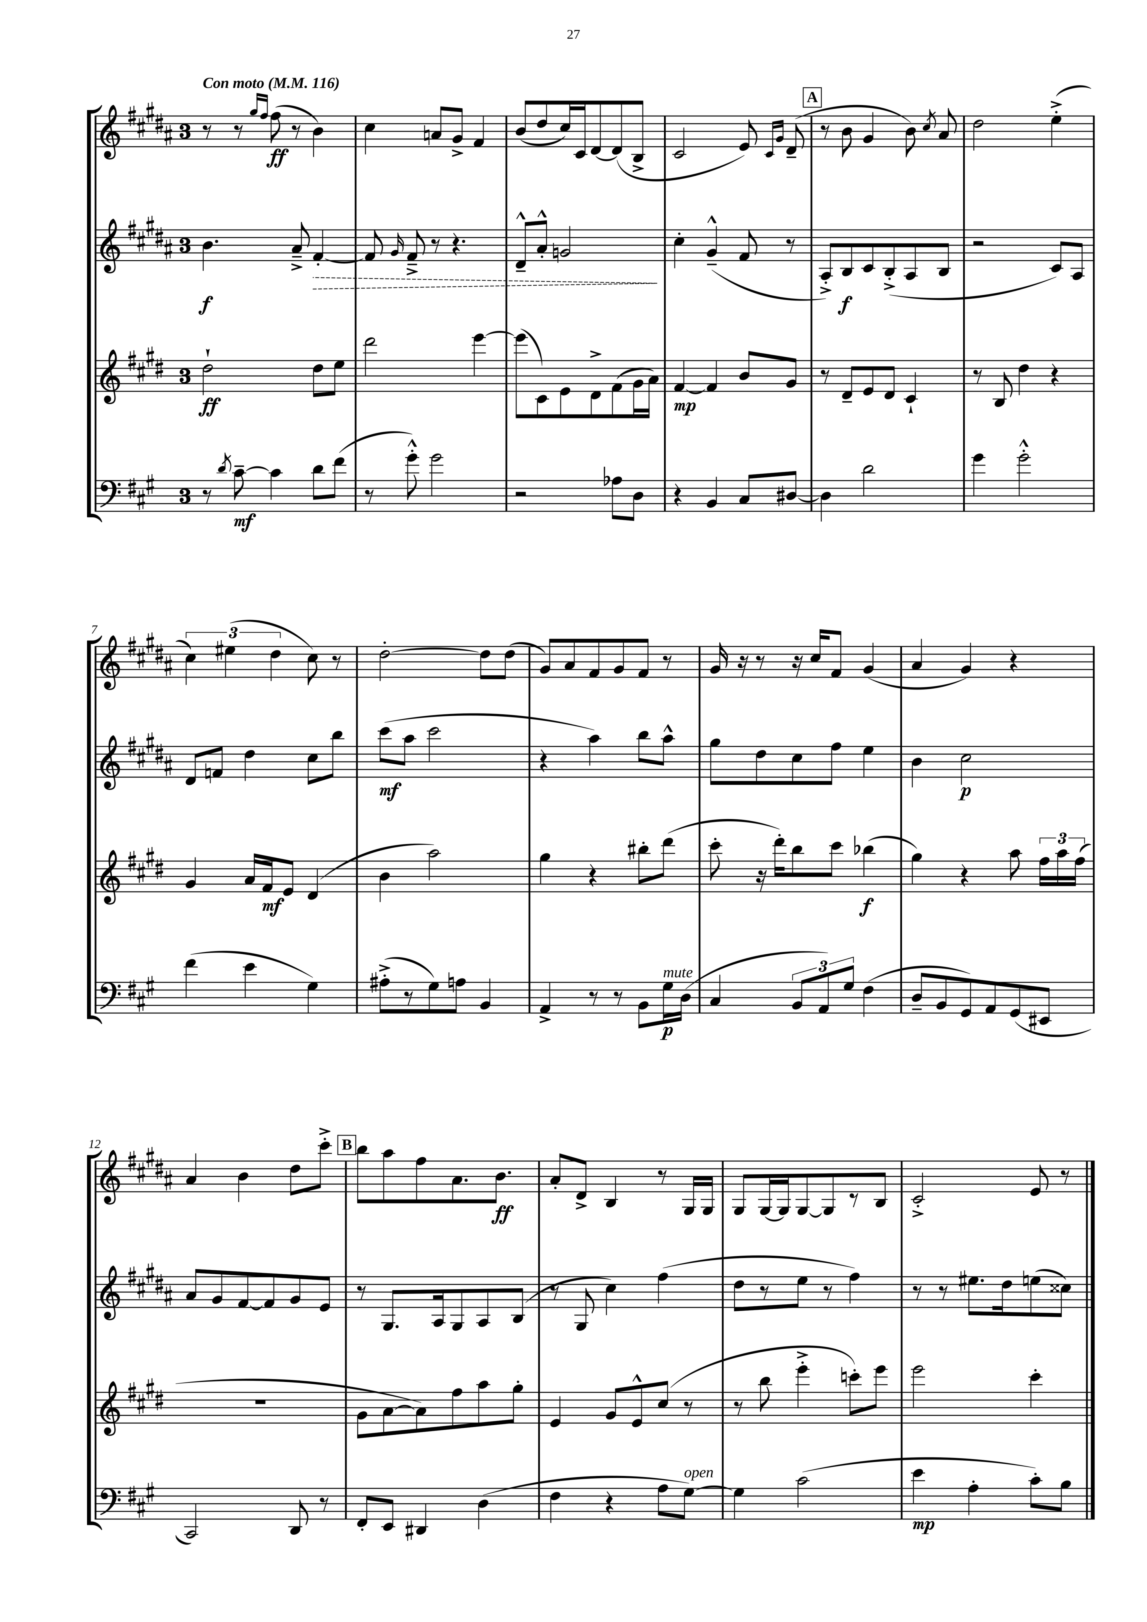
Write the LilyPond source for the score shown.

<<
\new StaffGroup <<
\new Staff = "s0" {
    \clef treble \key b \major \once \override Staff.TimeSignature.style = #'single-digit \time 3/4 \tempo "Con moto" 4 = 116
    \autoBeamOff r8 r8 \grace { gis''16[ fis''16] } fis''8\ff( r8 b'4) |
    cis''4 a'8[ gis'8]-> fis'4 |
    b'8[( dis''8 cis''16) cis'16 dis'8~ dis'8( b8]-> |
    cis'2 e'8) \grace { cis'16[ gis'16] } dis'8--( |
    \mark \markup { \box "A" } r8 b'8 gis'4 b'8) \acciaccatura { cis''8 } ais'8 |
    dis''2 e''4-.->( |
    \tuplet 3/2 { cis''4) eis''4( dis''4 } cis''8) r8 |
    dis''2~-. dis''8[ dis''8]( |
    gis'8[) ais'8 fis'8 gis'8 fis'8] r8 |
    gis'16 r16 r8 r16 cis''16[ fis'8] gis'4( |
    ais'4 gis'4) r4 |
    ais'4 b'4 dis''8[ cis'''8]-.-> |
    \mark \markup { \box "B" } b''8[ ais''8 fis''8 ais'8. b'8.]\ff |
    ais'8[-. dis'8]-> b4 r8 gis16[ gis16] |
    gis8[ gis16~ gis16 gis8~ gis8 r8 b8] |
    cis'2-.-> e'8 r8 \bar "|." |
}
\new Staff = "s1" {
    \clef treble \key b \major \once \override Staff.TimeSignature.style = #'single-digit \time 3/4
    \autoBeamOff b'4.\f ais'8---> \once \override Hairpin.style = #'dashed-line fis'4~-.\> |
    fis'8 \grace { gis'16 } fis'8---> r8 r4. |
    dis'8[---^ ais'8]-.-^ g'2\! |
    cis''4-. gis'4---^( fis'8 r8 |
    \mark \markup { \box "A" } ais8[-.->) b8\f cis'8 b8-.->( ais8 b8] |
    r2 cis'8[) ais8] |
    dis'8[ f'8] dis''4 cis''8[ b''8] |
    cis'''8[\mf( ais''8] cis'''2 |
    r4 ais''4) b''8[ ais''8]-^ |
    gis''8[ dis''8 cis''8 fis''8] e''4 |
    b'4 cis''2\p |
    ais'8[ gis'8 fis'8~ fis'8 gis'8 e'8] |
    \mark \markup { \box "B" } r8 gis8.[ ais16 gis8 ais8 b8]( |
    r8 gis8 cis''4) fis''4( |
    dis''8[ r8 e''8] r8 fis''4) |
    r8 r8 eis''8.[ dis''16 e''8( cisis''8]) \bar "|." |
}
\new Staff = "s2" {
    \clef treble \key e \major \once \override Staff.TimeSignature.style = #'single-digit \time 3/4
    \autoBeamOff dis''2-!\ff dis''8[ e''8] |
    dis'''2 e'''4~ |
    e'''8[( cis'8) e'8 dis'8-> fis'8( gis'16 a'16]) |
    fis'4~\mp fis'4 b'8[ gis'8] |
    \mark \markup { \box "A" } r8 dis'8[-- e'8 dis'8] cis'4-! |
    r8 b8 dis''4 r4 |
    gis'4 a'16[ fis'16\mf e'8] dis'4( |
    b'4 a''2) |
    gis''4 r4 bis''8[-. dis'''8]( |
    cis'''8-. r16 dis'''16[-.) b''8 cis'''8] bes''4\f( |
    gis''4) r4 a''8 \tuplet 3/2 { fis''16[ a''16 fis''16]( } |
    R2. |
    \mark \markup { \box "B" } gis'8[ a'8~ a'8) fis''8 a''8 gis''8]-. |
    e'4 gis'8[ e'8-^ cis''8]( r8 |
    r8 b''8 e'''4-.-> c'''8[-.) e'''8] |
    e'''2 cis'''4-. \bar "|." |
}
\new Staff = "s3" {
    \clef bass \key a \major \once \override Staff.TimeSignature.style = #'single-digit \time 3/4
    \autoBeamOff r8 \acciaccatura { d'8 } cis'8~--\mf cis'4 d'8[ fis'8]( |
    r8 gis'8-.-^) gis'2 |
    r2 aes8[ d8] |
    r4 b,4 cis8[ dis8]~ |
    \mark \markup { \box "A" } dis4 d'2 |
    gis'4 gis'2-.-^ |
    fis'4( e'4 gis4) |
    ais8[-.->( r8 gis8) a8] b,4 |
    a,4-> r8 r8 b,8[ gis16\p^\markup { \italic "mute" } d16]( |
    cis4 \tuplet 3/2 { b,8[ a,8) gis8] } fis4( |
    d8[-- b,8 gis,8) a,8 gis,8( eis,8] |
    cis,2) d,8 r8 |
    \mark \markup { \box "B" } fis,8[-. e,8] dis,4 d4( |
    fis4 r4 a8[ gis8]~^\markup { \italic "open" }) |
    gis4 cis'2( |
    e'4\mp a4-. cis'8[-.) b8] \bar "|." |
}
>>
>>
